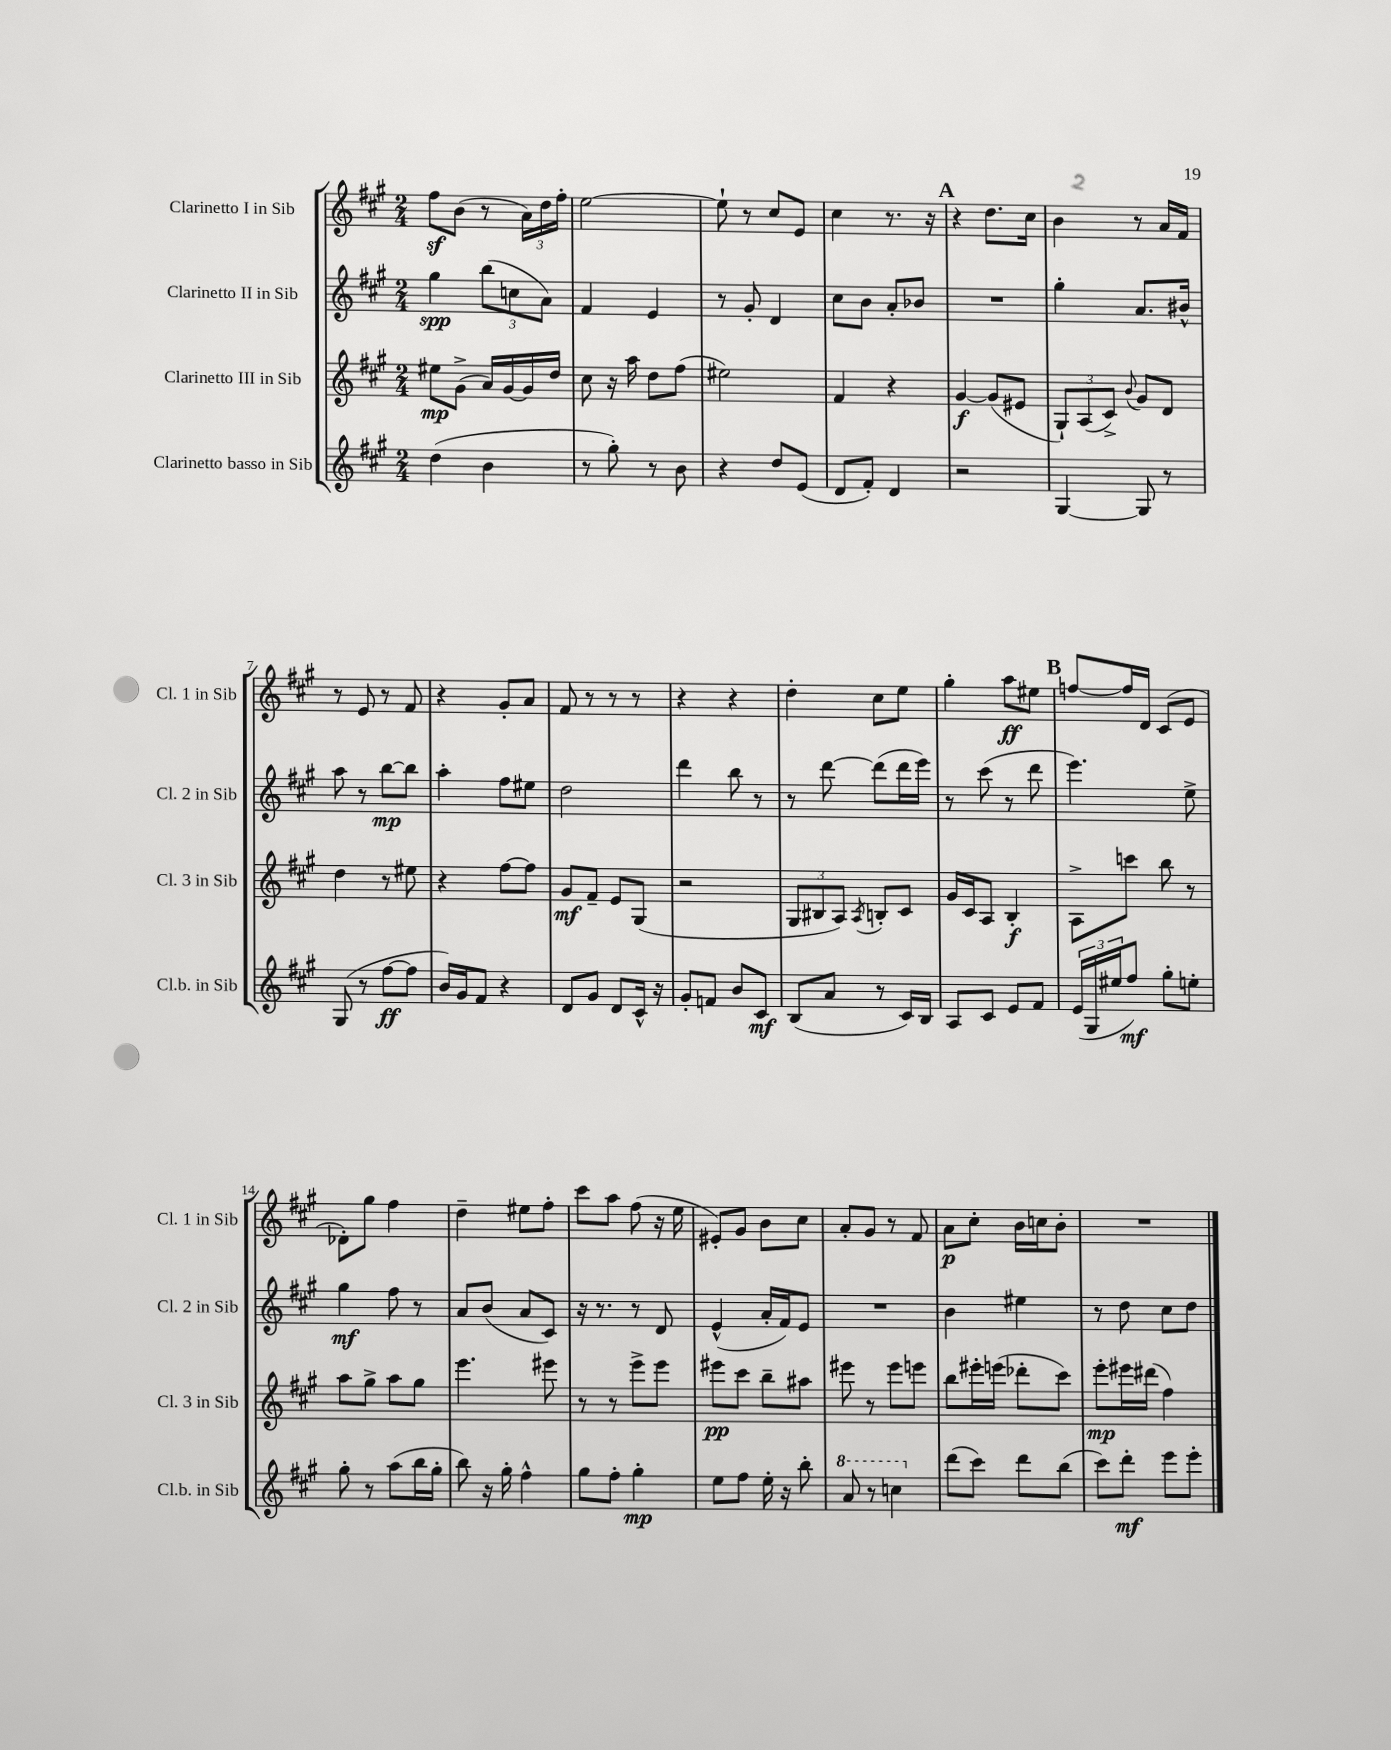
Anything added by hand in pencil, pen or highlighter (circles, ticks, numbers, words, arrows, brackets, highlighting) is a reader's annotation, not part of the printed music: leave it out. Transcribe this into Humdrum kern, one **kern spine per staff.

**kern	**kern	**kern	**kern
*staff4	*staff3	*staff2	*staff1
*clefG2	*clefG2	*clefG2	*clefG2
*k[f#c#g#]	*k[f#c#g#]	*k[f#c#g#]	*k[f#c#g#]
*M2/4	*M2/4	*M2/4	*M2/4
(4dd	8ee#	4gg#	8ff#
.	(8g#^	.	(8b
4b	16a)	(12bb	8r
.	[16g#	.	.
.	.	12cc	.
.	16g#]	.	24a)
.	.	12a)	24dd
.	16dd	.	.
.	.	.	24ff#'
=	=	=	=
8r	8cc#	4f#	[2ee
8gg#')	16r	.	.
.	16aa	.	.
8r	8dd	4e	.
8b	(8ff#	.	.
=	=	=	=
4r	2ee#)	8r	8ee`]
.	.	8g#'	8r
8dd	.	4d	8cc#
(8e	.	.	8e
=	=	=	=
8d	4f#	8cc#	4cc#
8f#')	.	8b	.
4d	4r	8a'	8.r
.	.	8b-	.
.	.	.	16r
=	=	=	=
2r	[4g#	2r	4r
.	(8g#]	.	8.dd
.	8e#	.	.
.	.	.	16cc#
=	=	=	=
[4G#	12G#`)	4gg#'	4b
.	(12A	.	.
.	12c#^)	.	.
.	8qqb	.	.
8G#]	8g#	8.a	8r
8r	8d	.	16a
.	.	16b#^^	16f#
=	=	=	=
(8G#	4dd	8aa	8r
8r	.	8r	8e
[8ff#	8r	[8bb	8r
8ff#]	8ee#	8bb]	8f#
=	=	=	=
16b)	4r	4aa'	4r
16g#	.	.	.
8f#	.	.	.
4r	[8ff#	8ff#	8g#'
.	8ff#]	8ee#	8a
=	=	=	=
8d	8g#	2dd	8f#
8g#	8f#~	.	8r
8d	8e	.	8r
16c#^^	(8G#	.	8r
16r	.	.	.
=	=	=	=
8g#'	2r	4ddd	4r
8f	.	.	.
8b	.	8bb	4r
8c#	.	8r	.
=	=	=	=
(8B	12G#	8r	4dd'
.	12B#	.	.
8a	.	[8ddd	.
.	12A)	.	.
.	8qA	.	.
8r	8B'	(8ddd]	8cc#
16c#)	8c#	16ddd	8ee
16B	.	16eee)	.
=	=	=	=
8A	16g#	8r	4gg#'
.	16c#	.	.
8c#	8A	(8ccc#	.
8e	4B'	8r	8aa
8f#	.	8ddd	8ee#
=	=	=	=
(24e	8A^	4.eee)	[8ff
24G#	.	.	.
24ee#	.	.	.
8ff#)	8ccc	.	16ff]
.	.	.	16d
8gg#'	8bb	.	(8c#
8ee'	8r	8ee^	8e
=	=	=	=
8gg#'	8aa	4gg#	8d-')
8r	8gg#^	.	8gg#
(8aa	8aa	8ff#	4ff#
16bb	8gg#	8r	.
16gg#'	.	.	.
=	=	=	=
8bb)	4.eee	8a	4dd~
16r	.	(8b	.
16gg#'	.	.	.
4ff#^^	.	8a	8ee#
.	8eee#	8c#)	8ff#'
=	=	=	=
8gg#	8r	16r	8ccc#
.	.	8.r	.
8ff#'	8r	.	8aa
4gg#'	8eee^	8r	(8ff#
.	8eee	8d	16r
.	.	.	16ee
=	=	=	=
8ee	8eee#	(4e^^	8e#')
8ff#	8ccc#	.	8g#
16ee'	8bb~	16a'	8b
16r	.	16f#)	.
8bb'	8aa#	8e	8cc#
=	=	=	=
8aa	8eee#	2r	8a'
8r	8r	.	8g#
4ccc	8eee#	.	8r
.	8eee	.	8f#
=	=	=	=
(8ddd	8bb	4b	8a
8ccc#)	16eee#'	.	8cc#'
.	(16eee	.	.
8ddd	8ddd-'	4ee#	16b
.	.	.	16cc
(8bb	8ccc#)	.	8b'
=	=	=	=
8ccc#)	8eee'	8r	2r
8ddd'	16eee#	8dd	.
.	(16ddd#	.	.
8eee	4ff#)	8cc#	.
8eee'	.	8dd	.
==	==	==	==
*-	*-	*-	*-
